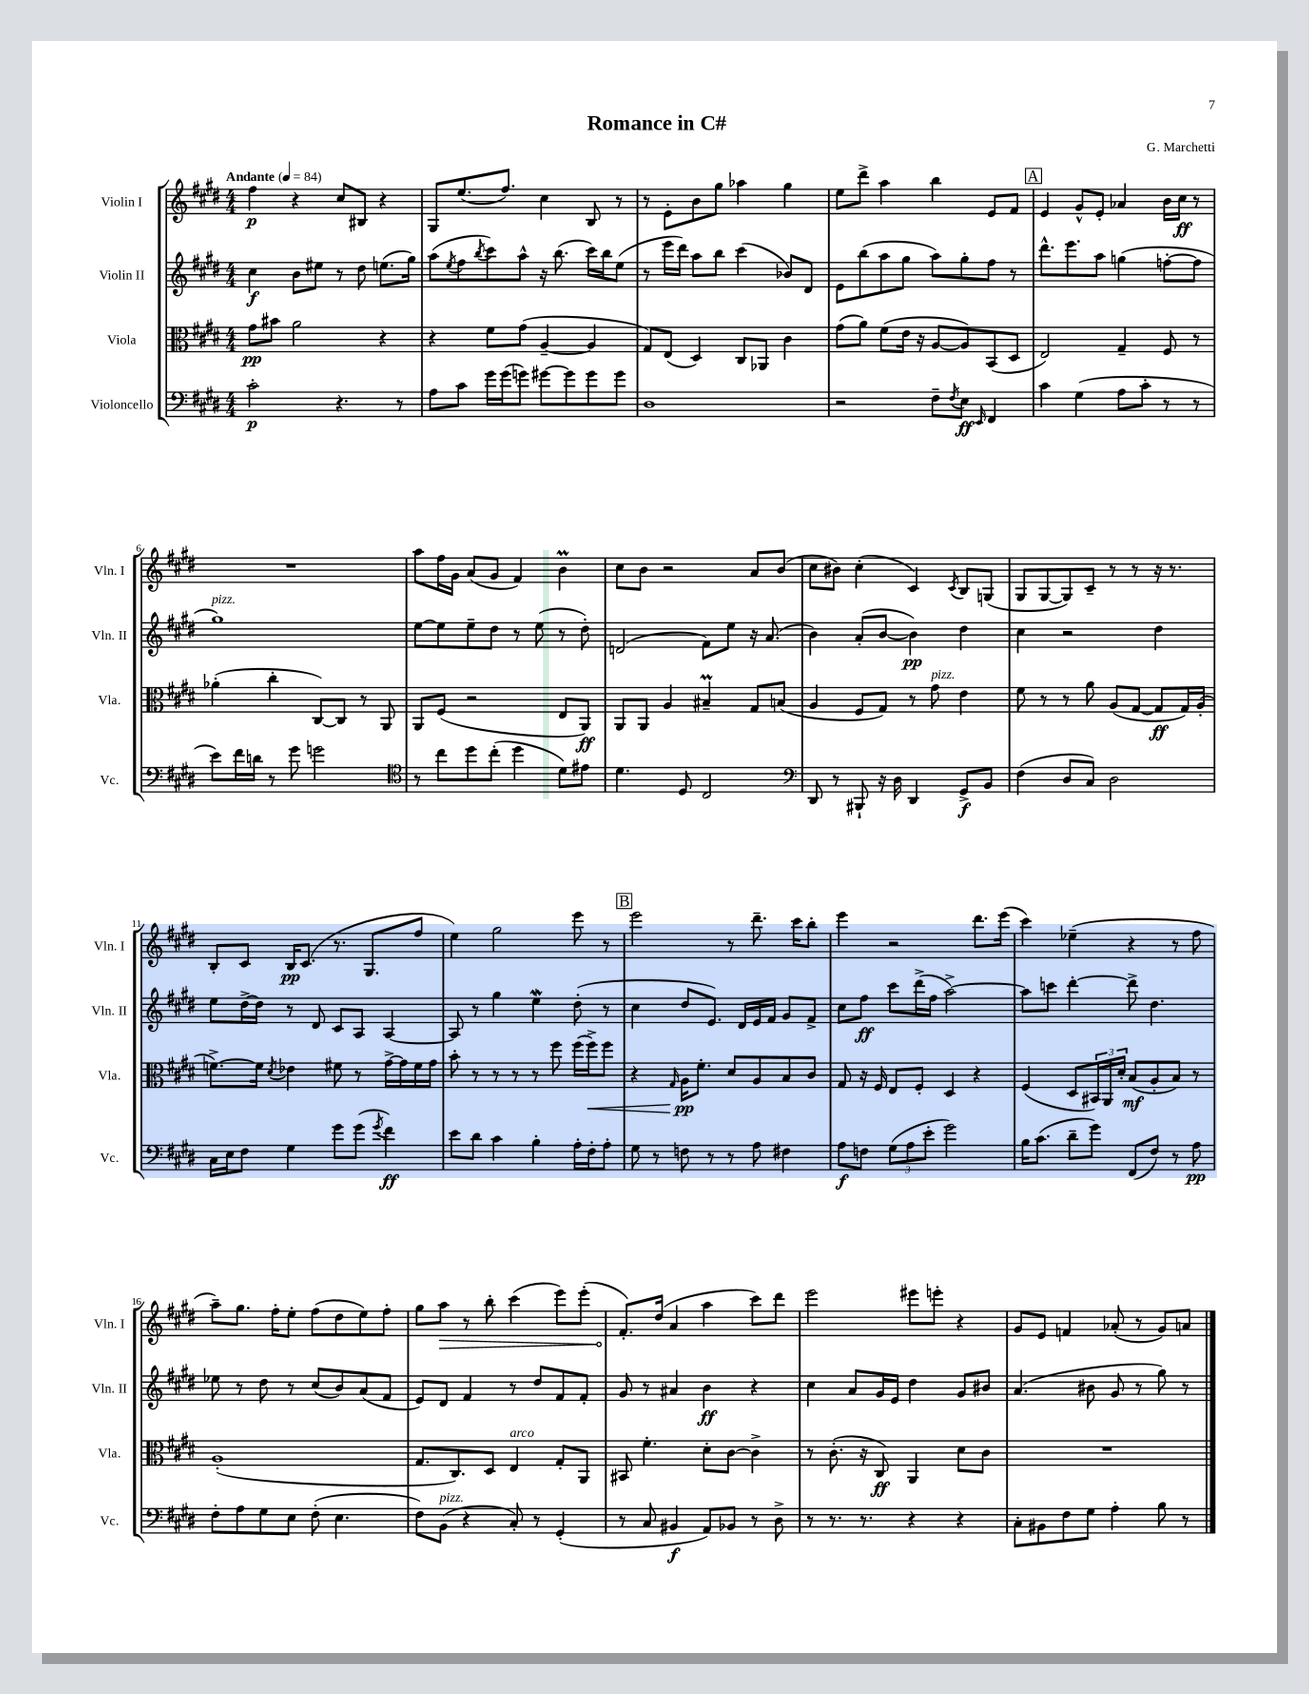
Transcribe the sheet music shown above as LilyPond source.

\header { title = "Romance in C#" composer = "G. Marchetti" }
<<
\new StaffGroup <<
\new Staff = "s0" \with { instrumentName = "Violin I" shortInstrumentName = "Vln. I" } {
    \clef treble \key e \major \numericTimeSignature \time 4/4 \tempo "Andante" 4 = 84
    fis''4\p r4 cis''8 bis8 r4 |
    gis8 e''8.( fis''8.) cis''4 b8 r8 |
    r8 e'8-. b'8 gis''8 aes''4 gis''4 |
    e''8 dis'''8-> a''4 b''4 e'8 fis'8 |
    \mark \markup { \box "A" } e'4 gis'8-^ e'8-. aes'4 b'16 cis''16\ff r8 |
    R1 |
    a''8 fis''16 gis'16 a'8( gis'8 fis'4) b'4\prall |
    cis''8 b'8 r2 a'8 b'8( |
    cis''8 bis'8) cis''4-.( cis'4) \acciaccatura { cis'8 } b8 g8( |
    gis8 gis8~ gis8) cis'8-- r8 r8 r16 r8. |
    b8-. cis'8 b16\pp cis'8.( r8. gis8. fis''8 |
    e''4) gis''2 e'''8 r8 |
    \mark \markup { \box "B" } e'''2 r8 dis'''8.-- cis'''16 b''8-. |
    e'''4 r2 dis'''8. e'''16( |
    cis'''4) ees''4--( r4 r8 fis''8 |
    a''8--) gis''8. fis''16-. e''8-. fis''8( dis''8 e''8) fis''8-. |
    gis''8 \once \override Hairpin.circled-tip = ##t a''8\> r8 b''8-. cis'''4( e'''8) e'''8-.( |
    fis'8.-.\!) dis''16( a'4 a''4 cis'''8) dis'''8 |
    e'''2 eis'''8 e'''8-. r4 |
    gis'8 e'8 f'4 aes'8-.( r8 gis'8) a'8 \bar "|." |
}
\new Staff = "s1" \with { instrumentName = "Violin II" shortInstrumentName = "Vln. II" } {
    \clef treble \key e \major \numericTimeSignature \time 4/4
    cis''4\f b'8 eis''8 r8 dis''8 e''8.( gis''16) |
    a''8( \acciaccatura { e''8 } fis''8 \acciaccatura { b''8 } cis'''8) a''8-^ r16 b''8.( cis'''16) b''16 e''8( |
    r8 e'''16 dis'''16) a''8 b''8 cis'''4( bes'8) dis'8 |
    e'8 b''8( a''8 gis''8 a''8) gis''8-. fis''8 r8 |
    \mark \markup { \box "A" } dis'''8.-^ e'''8. a''8 g''4( f''8~-. f''8 |
    gis''1^\markup { \italic "pizz." }) |
    e''8~ e''8 e''8-- dis''8 r8 e''8( r8 dis''8-.) |
    d'2( fis'8) e''8 r16 a'8.( |
    b'4) a'8-.( b'8~ b'4\pp) dis''4 |
    cis''4 r2 dis''4 |
    e''8 dis''16~-> dis''16 r8 dis'8 cis'8 a8 a4~ |
    a8 r8 gis''4 e''4\mordent dis''8-.( r8 |
    \mark \markup { \box "B" } cis''4 dis''8 e'8.) dis'16 e'16 fis'16 gis'8 fis'8-> |
    cis''8 fis''8\ff cis'''8 dis'''16->( fis''16 a''2~->) |
    a''8 c'''8 dis'''4~-. dis'''8-> dis''4. |
    ees''8 r8 dis''8 r8 cis''8( b'8) a'8( fis'8 |
    e'8) dis'8 fis'4 r8 dis''8 fis'8 fis'8-. |
    gis'8 r8 ais'4 b'4\ff r4 |
    cis''4 a'8 gis'16 e'16 dis''4 gis'8 bis'8 |
    a'4.( bis'8 gis'8 r8 gis''8) r8 \bar "|." |
}
\new Staff = "s2" \with { instrumentName = "Viola" shortInstrumentName = "Vla." } {
    \clef alto \key e \major \numericTimeSignature \time 4/4
    gis'8\pp bis'8 a'2 r4 |
    r4 fis'8 gis'8( a4~-- a4 |
    gis8) e8( dis4) cis8 aes,8 cis'4 |
    gis'8( a'8) fis'8( e'16 r16 a8~ a8) b,8( dis8 |
    \mark \markup { \box "A" } e2) gis4-- fis8 r8 |
    aes'4-.( cis''4-. cis8~) cis8 r8 a,8 |
    a,8 fis8( r2 e8 a,8\ff) |
    a,8 a,8 a4 bis4--\prall gis8 b8( |
    a4 fis8 gis8) r8 gis'8^\markup { \italic "pizz." } e'4 |
    fis'8 r8 r8 a'8 a8( gis8~ gis8\ff gis16) a16-.( |
    f'8.~->) f'16 \acciaccatura { dis'8 } ees'4 fis'8 r8 gis'16~-> gis'16 fis'16 gis'16 |
    b'8-. r8 r8 r8 r8 fis''8 fis''16( fis''16->\<) fis''8 |
    \mark \markup { \box "B" } r4 \grace { gis16 } a16\pp\! fis'8.-. dis'8 a8 b8 cis'8 |
    gis8 r16 fis16 e8 fis8-. dis4 r4 |
    fis4( dis8 \tuplet 3/2 { bis,16) a,16 dis'16-. } b8\mf( a8-. b8) r8 |
    a1-.( |
    gis8. cis8.) dis8 e4^\markup { \italic "arco" } gis8-. a,8 |
    bis,8 fis'4.-. dis'8-. cis'8~ cis'4-> |
    r8 cis'8.-.( r16 cis8\ff) a,4 dis'8 cis'8 |
    R1 \bar "|." |
}
\new Staff = "s3" \with { instrumentName = "Violoncello" shortInstrumentName = "Vc." } {
    \clef bass \key e \major \numericTimeSignature \time 4/4
    cis'2-.\p r4. r8 |
    a8 cis'8 gis'16 gis'16( g'8) gis'8~ gis'8 gis'8 gis'8 |
    dis1 |
    r2 fis8-- \acciaccatura { fis8 } e8\ff \grace { e,16 } fis,4 |
    \mark \markup { \box "A" } cis'4 gis4( a8 cis'8-. r8 r8 |
    e'8) fis'16 d'16 r8 gis'8 g'2 |
    \clef tenor r8 cis''8 dis''8 cis''8-.( dis''4 dis'8) eis'8 |
    dis'4. dis8 cis2 |
    \clef bass dis,8 r8 bis,,8-! r16 dis16 dis,4 gis,8->\f b,8 |
    fis4( dis8 cis8) dis2 |
    cis16 e16 fis8 gis4 gis'8 gis'8( \acciaccatura { gis'8 } fis'4\ff) |
    e'8 dis'8 cis'4 b4-. a16-. fis16-. a8-. |
    \mark \markup { \box "B" } gis8 r8 f8 r8 r8 a8 fis4 |
    a8\f f8 \tuplet 3/2 { gis8( a8 e'8-. } gis'2) |
    b16 cis'8.( dis'8-- gis'8) fis,8( fis8) r8 a8\pp |
    fis8-. a8 gis8 e8 fis8-.( e4. |
    fis8) b,8^\markup { \italic "pizz." }( r4 cis8-.) r8 gis,4-.( |
    r8 cis8 bis,4\f a,8) bes,8 r8 dis8-> |
    r8 r8. r8. r4 r4 |
    cis8-. bis,8 fis8 gis8 a4-. b8 r8 \bar "|." |
}
>>
>>
